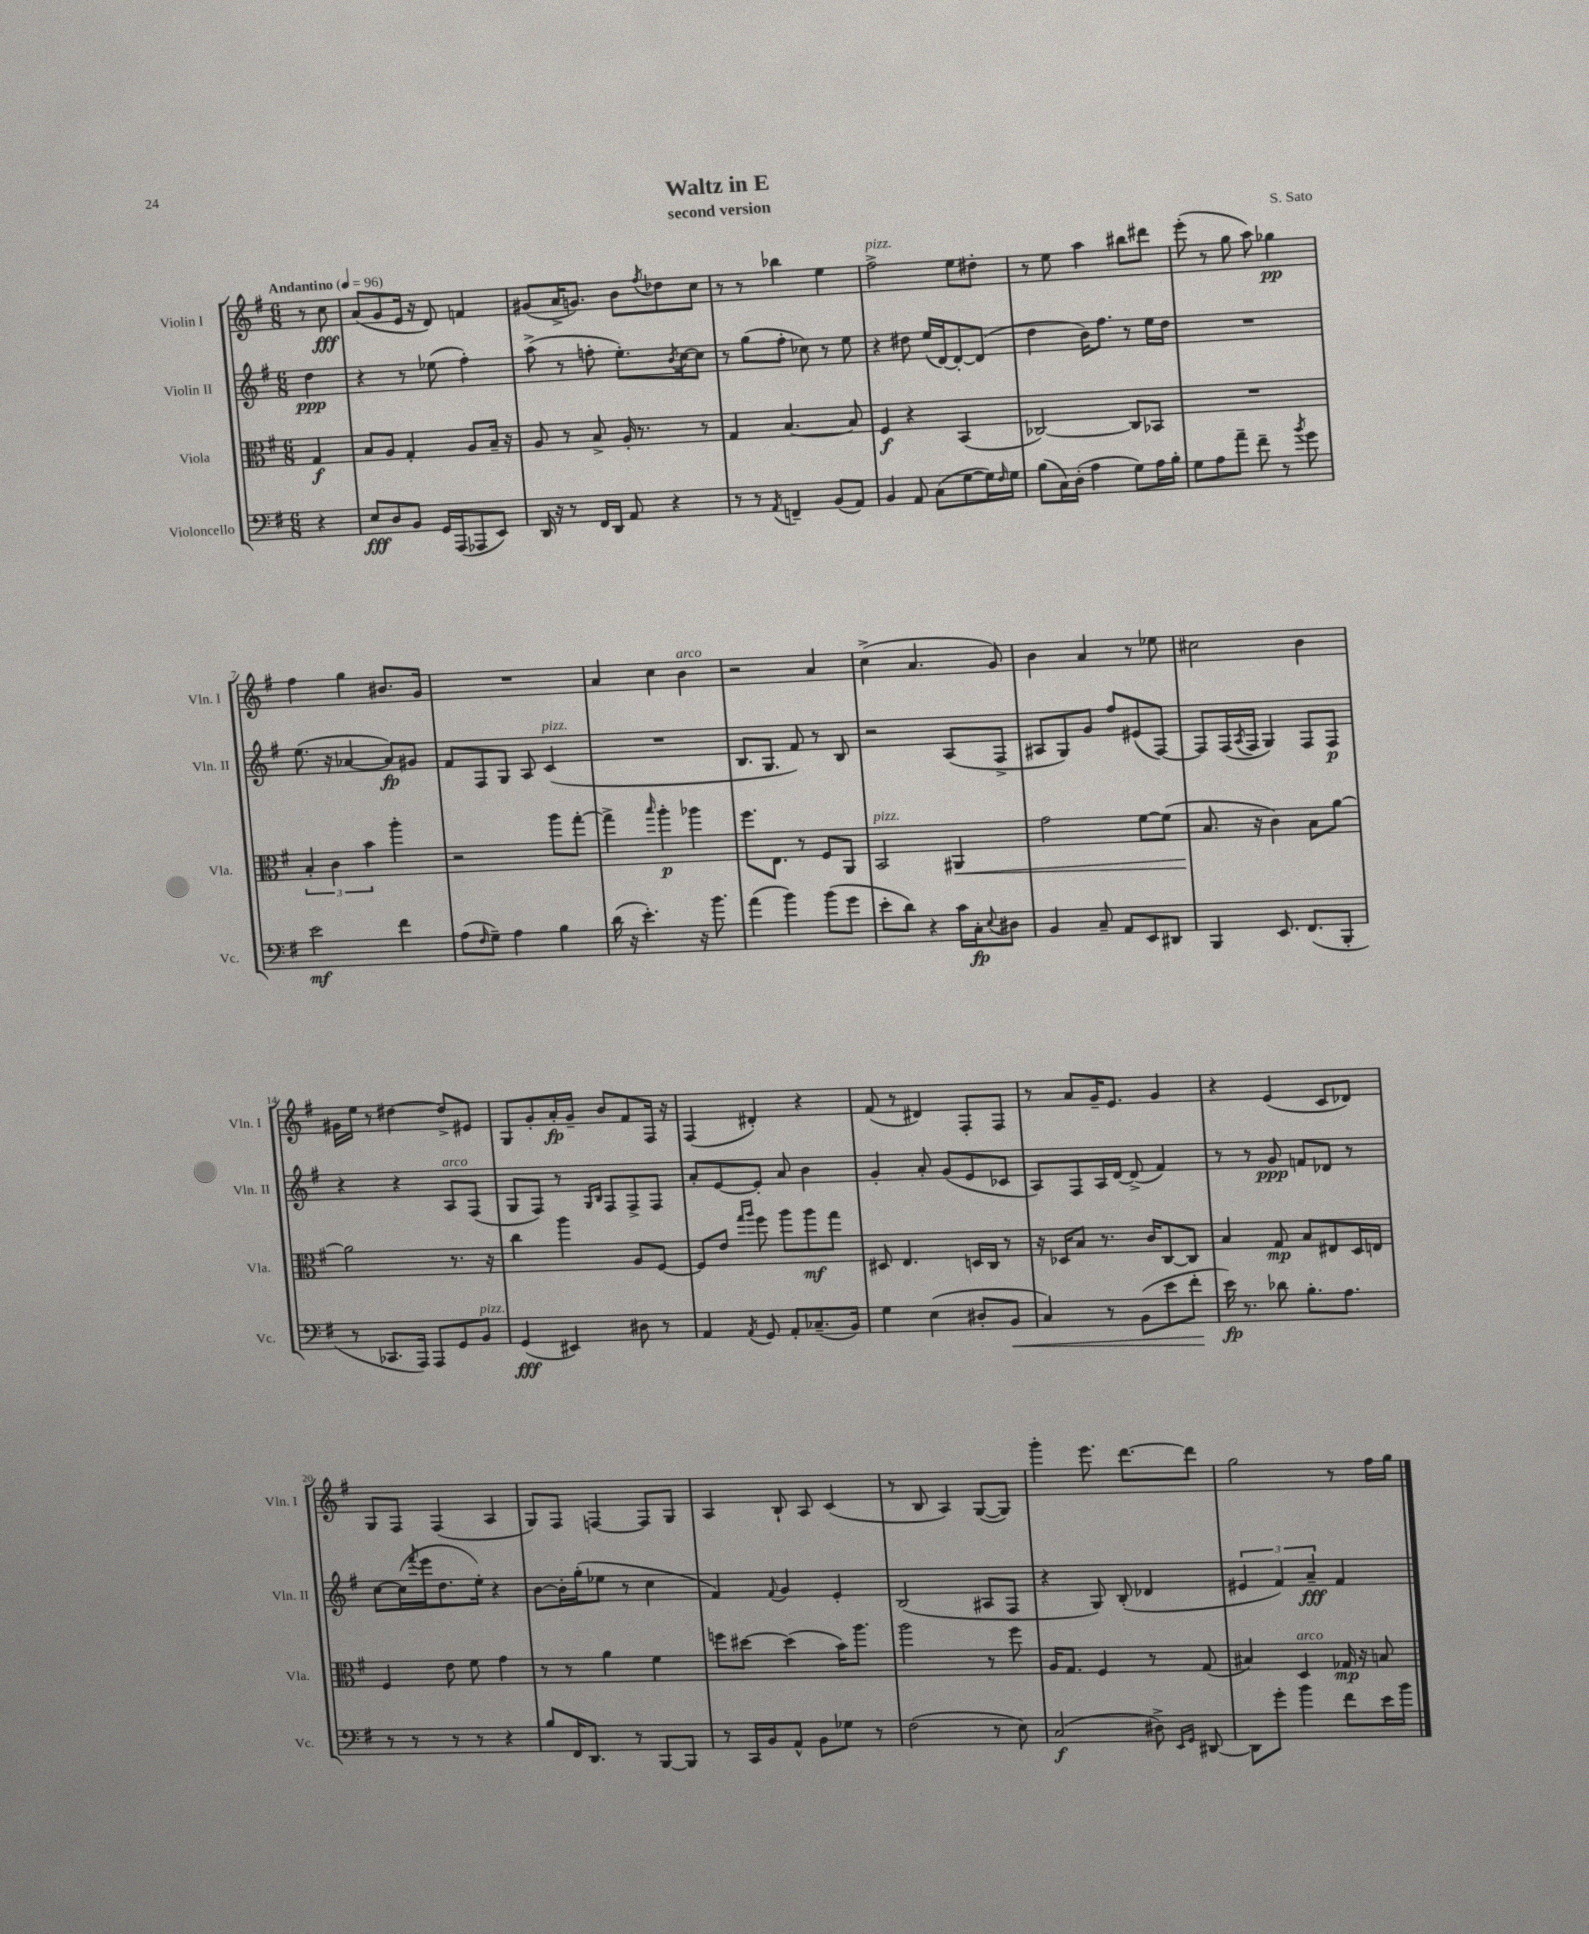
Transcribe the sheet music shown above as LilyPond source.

\header { title = "Waltz in E" composer = "S. Sato" subtitle = "second version" }
<<
\new StaffGroup <<
\new Staff = "s0" \with { instrumentName = "Violin I" shortInstrumentName = "Vln. I" } {
    \clef treble \key g \major \numericTimeSignature \time 6/8 \partial 4 \tempo "Andantino" 4 = 96
    r8 c''8\fff |
    a'8( g'8 e'16 r16 d'8) f'4 |
    gis'8( a'16-> g'8.) b'8 \acciaccatura { fis''8 } des''8 c''8 |
    r8 r8 bes''4 e''4 |
    fis''2->^\markup { \italic "pizz." } e''8 dis''8-. |
    r8 e''8 a''4 bis''8 dis'''8 |
    e'''8-.( r8 g''8 a''8) ges''4\pp |
    fis''4 g''4 bis'8. g'16 |
    R2. |
    a'4 c''4 b'4^\markup { \italic "arco" } |
    r2 a'4 |
    c''4->( a'4. g'8) |
    b'4 a'4 r8 ees''8 |
    cis''2 b'4 |
    gis'16 e''16 r8 dis''4~ dis''8-> eis'8 |
    g8 g'8-. a'16-.\fp g'16-- b'8 fis'8 fis16 r16 |
    fis4( dis'4-.) r4 |
    fis'8( r8 dis'4) fis8-. fis8 |
    r8 a'8 g'16-- e'8. g'4 |
    r4 e'4( c'8 des'8) |
    g8 fis8 fis4( a4 |
    g8) fis8 f4~ f8 g8 |
    a4 b8-! a8 c'4( |
    r8 b8 a4) g8~( g8) |
    g'''4-. e'''8. d'''8.~ d'''8 |
    g''2 r8 fis''16 g''16 \bar "|." |
}
\new Staff = "s1" \with { instrumentName = "Violin II" shortInstrumentName = "Vln. II" } {
    \clef treble \key g \major \numericTimeSignature \time 6/8 \partial 4
    d''4\ppp |
    r4 r8 ees''8( fis''4-.) |
    a''8->( r8 f''8-. e''8.-.) \acciaccatura { b'8 } c''16~ c''8 |
    r8 g''8( fis''8-. ces''8) r8 e''8 |
    r4 dis''8 e''16( d'16~) d'8~-. d'8( |
    d''4 b'16) fis''8. r8 e''16 d''16 |
    R2. |
    e''8.( r16 aes'4~ aes'8\fp) gis'8 |
    fis'8 fis8 g8 a8 c'4^\markup { \italic "pizz." }( |
    R2. |
    b8. g8. fis'8) r8 b8 |
    r2 a8( fis8-> |
    ais8 g8) g'8 fis''8 eis'8( fis8~) |
    fis8 fis16( \acciaccatura { a8 } fis16 g4) fis8 fis8\p |
    r4 r4 a8^\markup { \italic "arco" } fis8( |
    g8 fis8) r8 \grace { g16 b16 } fis8 fis8-> fis8 |
    a'8-. e'8~ e'8-. a'8 b'4 |
    g'4-. a'8-. g'8( e'8 ces'8 |
    a8) fis8 a16 d'16~ d'8->( fis'4) |
    r8 r8 g'8\ppp f'8 des'8 r8 |
    c''8~ c''16( \acciaccatura { fis'''8 } e'''16 d''8. e''16-.) r4 |
    b'8~ b'16-. g''16-.( ees''8 r8 c''4 |
    fis'4) \appoggiatura { fis'8 } g'4 e'4-. |
    b2( ais8 fis8 |
    r4 g8) b8-.( des'4 |
    \tuplet 3/2 { eis'4 fis'4) a'4--\fff } fis'4 \bar "|." |
}
\new Staff = "s2" \with { instrumentName = "Viola" shortInstrumentName = "Vla." } {
    \clef alto \key g \major \numericTimeSignature \time 6/8 \partial 4
    g4\f |
    b8 a8 g4-. a8 b16-- r16 |
    a8 r8 b8-> a16-. r8. r8 |
    g4 b4.~ b8 |
    fis4\f r4 b,4( |
    ces2~) ces8 bes,8 |
    R2. |
    \tuplet 3/2 { b4-. c'4 b'4 } a''4-. |
    r2 a''8 g''8~-. |
    g''4-> \grace { b''16 } a''4-.\p aes''4 |
    fis''8. e8. r8 fis8 a,8 |
    b,2^\markup { \italic "pizz." } ais,4\< |
    g'2 fis'8~ fis'8( |
    b8.\! r16 c'4) b8 a'8~ |
    a'2 r8. r16 |
    c''4 a''4 a8 fis8~ |
    fis8 e'8 \grace { g''16 a''16 } fis''8 a''8 a''8\mf g''8 |
    dis8 e4. d16 c16 r8 |
    r16 des16 b8 r8. c'16 c8~ c8 |
    b4 g8\mp b8 eis8 d16 e16 |
    fis4 e'8 fis'8 g'4 |
    r8 r8 a'4 fis'4 |
    f''8 dis''8~ dis''4( b'16) a''8. |
    a''2 r8 fis''8 |
    a16 g8. fis4 r8 g8( |
    bis4) d4^\markup { \italic "arco" } ges16\mp r16 b8 \bar "|." |
}
\new Staff = "s3" \with { instrumentName = "Violoncello" shortInstrumentName = "Vc." } {
    \clef bass \key g \major \numericTimeSignature \time 6/8 \partial 4
    r4 |
    e8\fff d8 b,8 g,16 a,,16( aes,,8 e,8) |
    d,16 r16 r8 fis,16 d,16 a,8 r4 |
    r8 r8 \acciaccatura { a,8 } f,4-- b,8( a,8) |
    b,4 a,8 c8( g8~ g16) \grace { fis16 } g16 |
    b8( c16) d16-.( a4 g8) a16 b16-. |
    g8 a8 a'8-- fis'8-- r8 \acciaccatura { b'8 } g'8 |
    e'2\mf fis'4 |
    a8( \grace { fis16 } g8--) a4 b4 |
    d'16( r16 e'4.-.) r16 b'8. |
    a'4( b'4) b'8( g'8 |
    e'8-. d'8) r4 c'16 c16-.\fp \appoggiatura { e8 } dis8 |
    b,4 c8-- a,8 e,8 dis,8 |
    b,,4 e,8. fis,8.( b,,8-. |
    r8 ces,8. a,,16) a,,8 g,8 b,8^\markup { \italic "pizz." } |
    g,4\fff( eis,4) dis8 r8 |
    a,4 \acciaccatura { a,8 } g,8 a,8-. ces8.--( b,16) |
    g4 e4( dis8-. b,8\< |
    c4) r8 b,8( e'8 fis'8-.\! |
    e'16\fp) r8. des'8 b8.-. a8. |
    r8 r8 r8 r8 r4 |
    b8 fis,16 d,8. r8 b,,8~ b,,8 |
    r8 c,16 b,16 a,8-^ b,8 ges8 r8 |
    fis2( r8 e8) |
    c2\f( dis8->) \grace { e,16 g,16 } dis,8~ |
    dis,8 g'8-. b'4 fis'8 e'16 b'16 \bar "|." |
}
>>
>>
